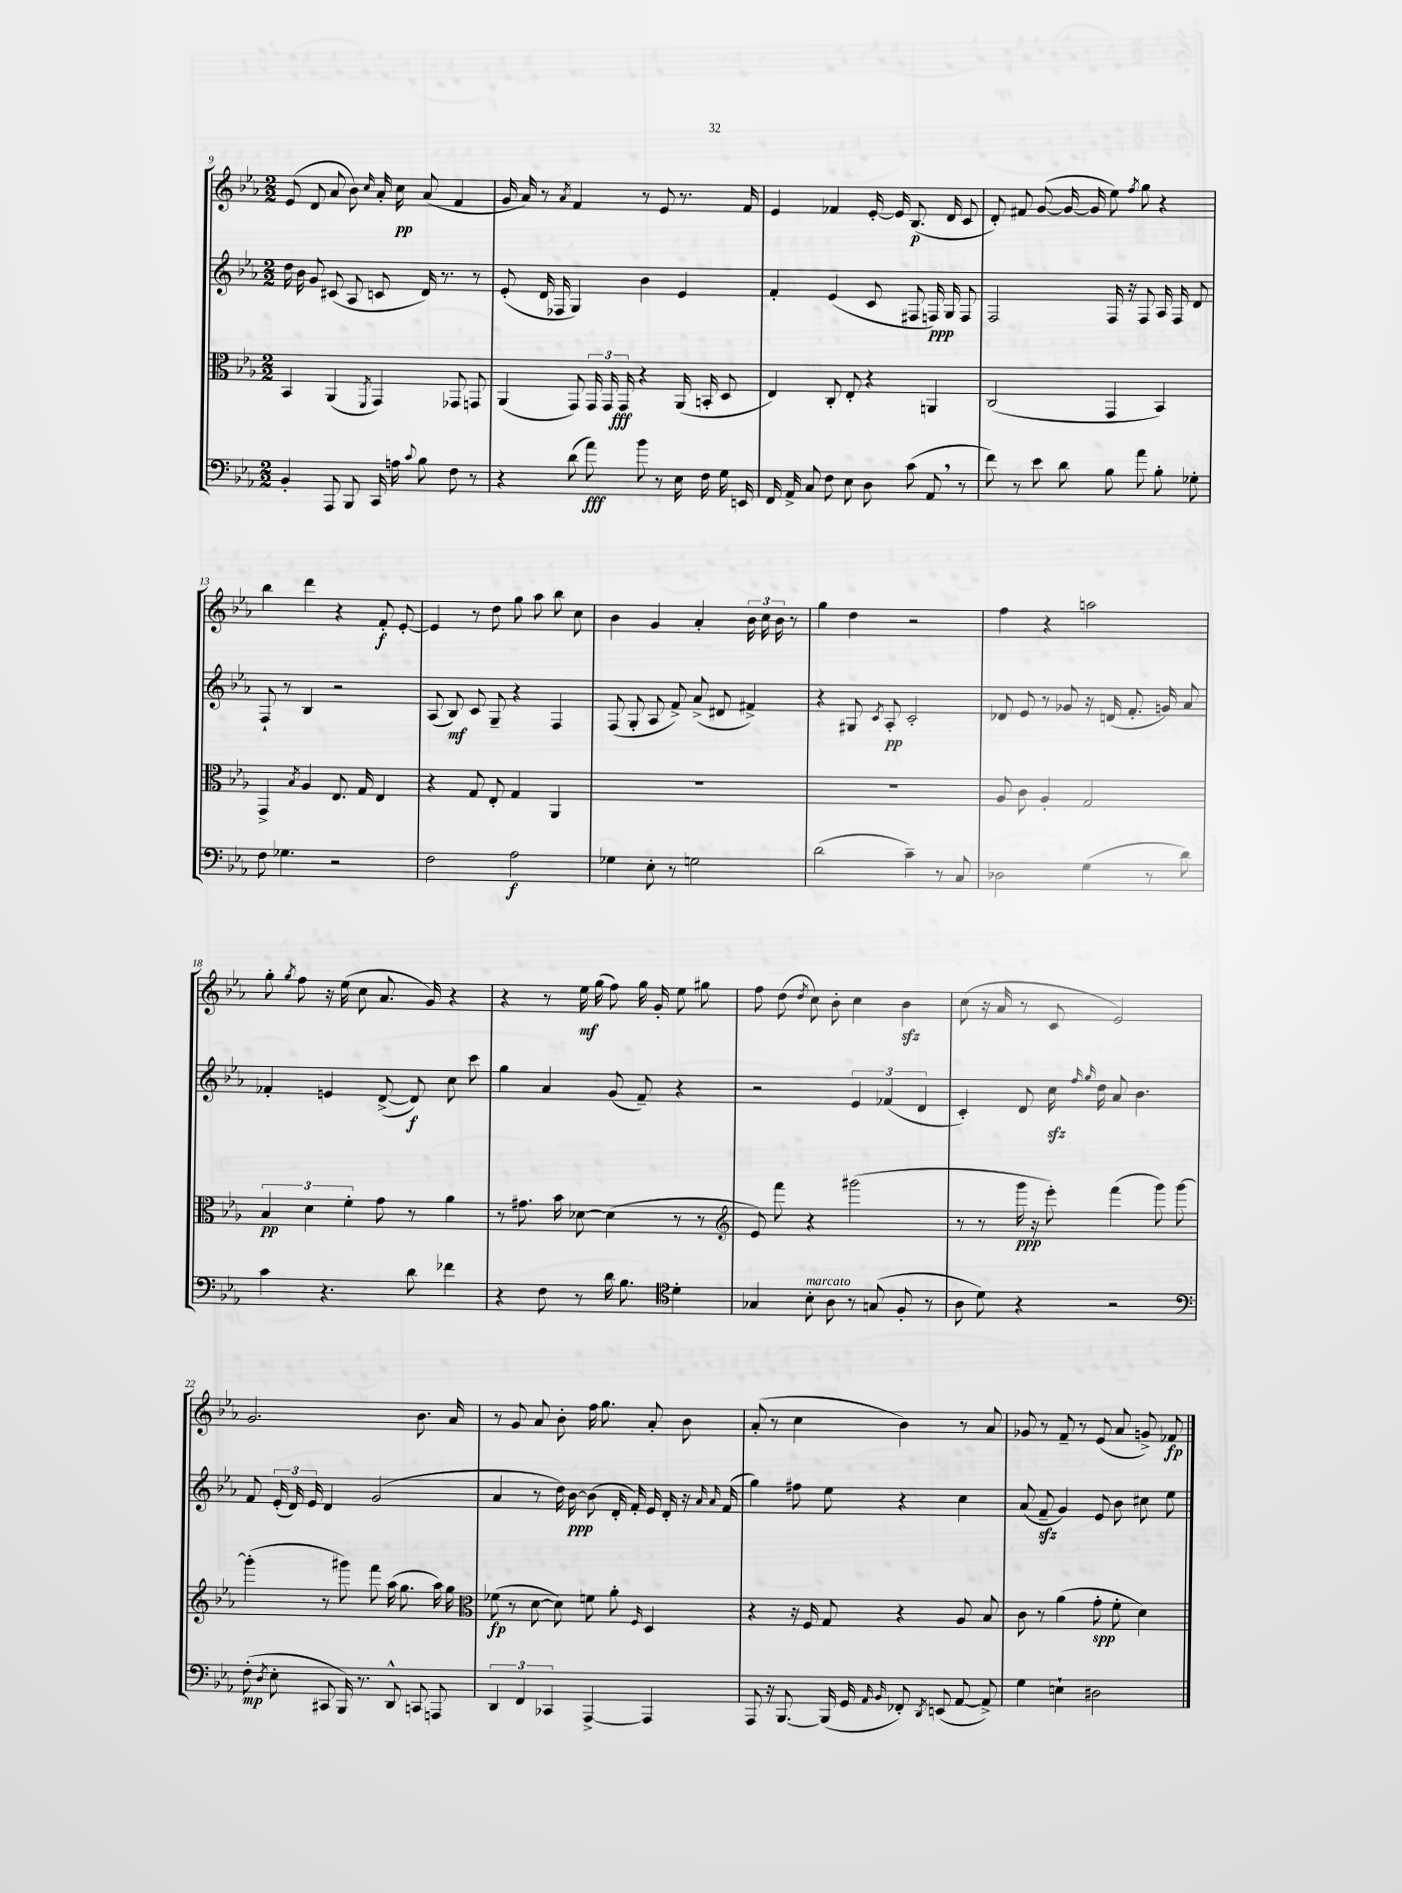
<<
\new StaffGroup <<
\new Staff = "s0" {
    \clef treble \key ees \major \numericTimeSignature \time 2/2
    \autoBeamOff ees'8( d'8 aes'8 bes'8) \grace { c''16 } aes'16-. c''16\pp aes'8( f'4 |
    g'16 aes'16) r8 \acciaccatura { aes'8 } f'4 r8 ees'8 r8. f'16 |
    ees'4 fes'4 ees'16~-. ees'16 bes8.\p( d'16 c'8 |
    d'8-.) fis'8 g'8~( g'16~ g'16 ees''8) \acciaccatura { f''8 } g''8 r4 |
    bes''4 d'''4 r4 f'8-.\f ees'8~-. |
    ees'4 r8 d''8 g''8 aes''8 bes''8 c''8 |
    bes'4 g'4 aes'4-. \tuplet 3/2 { bes'16 c''16 bes'16 } r8 |
    g''4 d''4 r2 |
    f''4 r4 a''2 |
    g''8-. \acciaccatura { g''8 } f''8 r16 ees''16( c''8 aes'8. g'16) r4 |
    r4 r8 ees''16\mf g''16( f''8) g''16 g'16-. ees''8 gis''8 |
    f''8 d''8( \acciaccatura { d''8 } c''8) bes'8-. c''4 bes'4\sfz |
    c''8( r16 aes'16 r8 c'8 ees'2) |
    g'2. bes'8. aes'16 |
    r8 g'8 aes'8 bes'8-. f''16 g''8. aes'8-. bes'8 |
    aes'8-.( r8 c''4 bes'4) r8 aes'8 |
    ges'8 r8 f'8-- r8 ees'8( aes'8 g'8->) fes'8\fp \bar "|." |
}
\new Staff = "s1" {
    \clef treble \key ees \major \numericTimeSignature \time 2/2
    \autoBeamOff d''16 bes'16 g'8 cis'8( aes8 c'8 d'16) r8. r8 |
    ees'8-.( d'16 fes16 g4) bes'4 ees'4 |
    f'4-. ees'4( c'8 fis8 f16\ppp) g16 f8 |
    f2 f16 r16 f8 aes16 f16 d'8 |
    f8-! r8 bes4 r2 |
    aes8( bes8\mf) c'8 g8-- r4 f4 |
    f8( g8-. aes8 f'8->) aes'8->( dis'8 fis'4->) |
    r4 gis8 \acciaccatura { c'8 } aes8-.\pp c'2-. |
    des'8 ees'8 r8 ges'8 r16 d'16( f'8.-. g'16) aes'8 |
    fes'4-. e'4 d'8~->( d'8\f) c''8 c'''8 |
    g''4 aes'4 g'8( f'8--) r4 |
    r2 \tuplet 3/2 { ees'4 fes'4( d'4 } |
    c'4-.) d'8 c''16\sfz \grace { f''16 g''16 } d''16 aes'8 bes'4. |
    f'8 \tuplet 3/2 { ees'16-.( d'16) ees'16 } d'4 g'2( |
    aes'4 r8 d''16) bes'16~\ppp bes'8( d'16-. f'16-.) ees'16 d'16-. r16 \grace { aes'16 aes'16 } f'16( |
    g''4) fis''8 ees''8 r4 c''4 |
    aes'8( f'8--\sfz g'4) ees'8 bes'8 cis''8 ees''8 \bar "|." |
}
\new Staff = "s2" {
    \clef alto \key ees \major \numericTimeSignature \time 2/2
    \autoBeamOff bes,4 aes,4( \acciaccatura { f,8 } g,4) ges,8 g,8 |
    aes,4( g,8) \tuplet 3/2 { g,16 g,16 g,16\fff } r4 aes,16( b,16-. d8 |
    ees4) c8-. ees8-. r4 a,4 |
    c2( g,4 bes,4) |
    g,4-> \acciaccatura { bes8 } aes4 ees8. g16 ees4 |
    r4 g8 ees8-. g4 aes,4 |
    R1 |
    R1 |
    aes8 c'8 aes4-. g2 |
    \tuplet 3/2 { bes4\pp d'4 f'4-. } g'8 r8 aes'4 |
    r8 gis'8. bes'16 des'8~ des'4( r8 r8 |
    \clef treble ees'8) f'''8 r4 gis'''2( |
    r8 r8 g'''16\ppp r16 ees'''8-.) f'''4( g'''8) g'''8~ |
    g'''4-.( r8 gis'''8) f'''8 aes''16( g''8. aes''16) g''16 |
    \clef alto fes'8\fp( r8 d'8~ d'8) f'8 aes'8-. \grace { f16 } d4 |
    r4 r16 f16 g8 r4 aes8 bes8 |
    c'8 r8 aes'4( g'8-.\spp f'8-. d'4) \bar "|." |
}
\new Staff = "s3" {
    \clef bass \key ees \major \numericTimeSignature \time 2/2
    \autoBeamOff bes,4-. aes,,8 bes,,8 c,16 a16 \appoggiatura { c'8 } bes8 f8 r8 |
    r4 d'8( aes'8\fff) bes'8 r8 ees16 f16 g16 e,16 |
    f,16 aes,16-> c8 f8 ees8 d8 c'8( aes,8 \breathe r8 |
    f'8) r8 ees'8 d'8 bes8 aes'8 bes8-. ges8-. |
    f8 ges4. r2 |
    f2 aes2\f |
    ges4 ees8-. r8 g2 |
    d'2( c'4--) r8 c8 |
    des2 g4( r8 d'8) |
    c'4 r4. d'8 fes'4 |
    r4 f8 r8 d'16 bes8. \clef tenor d'4-. |
    ges4 bes8-.^\markup { \italic "marcato" } aes8 r8 g8( f8-. r8 |
    aes8 d'8) r4 r2 |
    \clef bass f8-.\mp( \acciaccatura { d8 } ees8-. cis,8 bes,,16) r8. d,8-^ c,8 a,,8 |
    \tuplet 3/2 { d,4 f,4 ces,4 } aes,,4~-> aes,,4 |
    aes,,8 r16 bes,,8.~ bes,,16( g,16 \grace { aes,16 bes,16 } fes,8-.) \acciaccatura { d,8 } e,8( aes,8~ aes,8->) |
    g4 e4-! dis2 \bar "|." |
}
>>
>>
\layout { \context { \Score currentBarNumber = #9 } }
